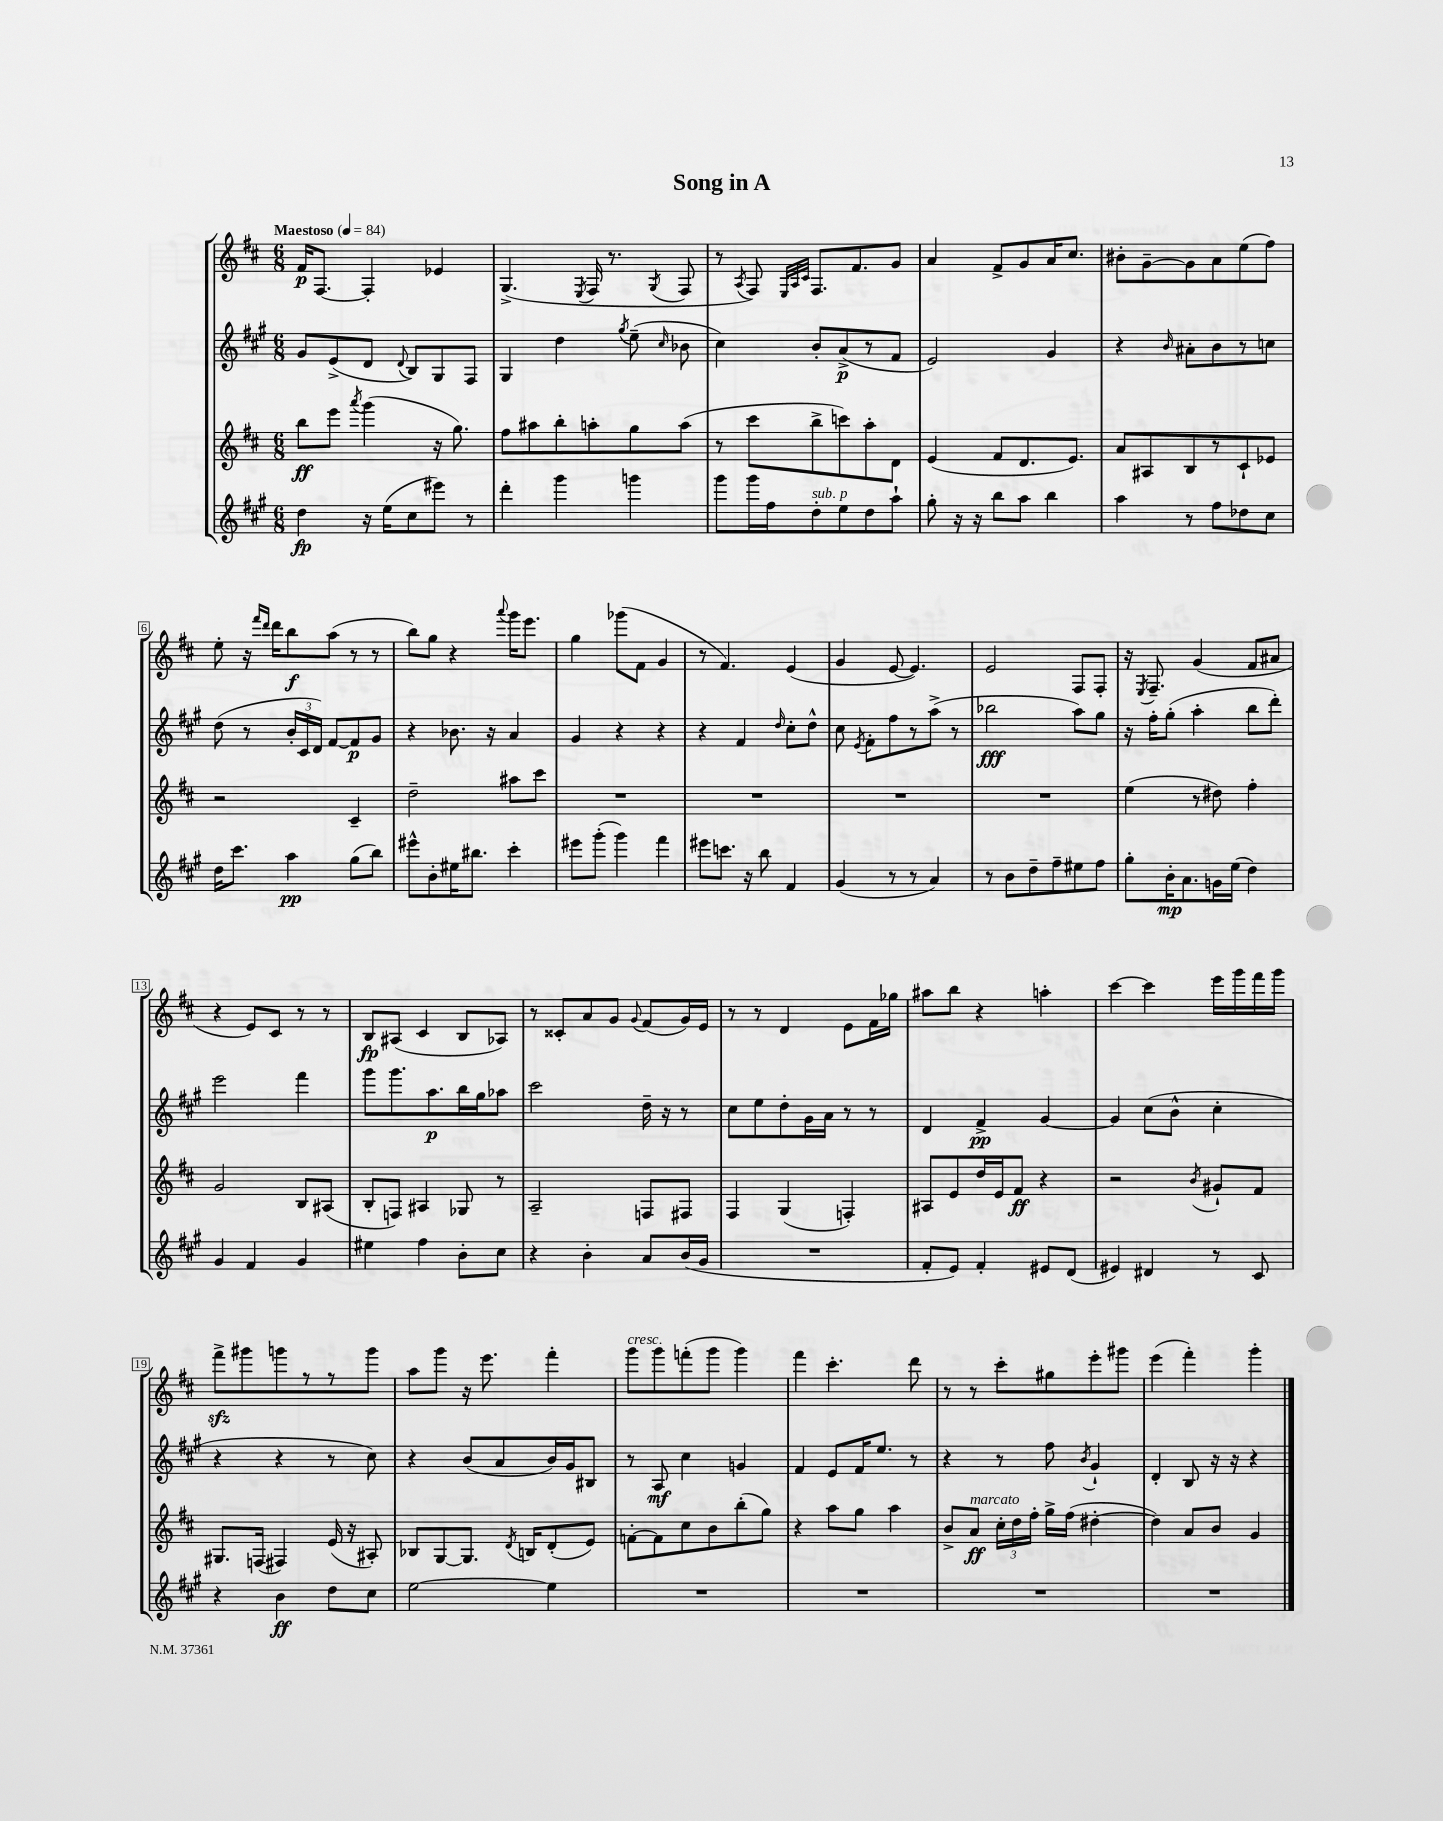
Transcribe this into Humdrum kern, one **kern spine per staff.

**kern	**kern	**kern	**kern
*staff4	*staff3	*staff2	*staff1
*clefG2	*clefG2	*clefG2	*clefG2
*k[f#c#g#]	*k[f#c#]	*k[f#c#g#]	*k[f#c#]
*M6/8	*M6/8	*M6/8	*M6/8
*MM84	*MM84	*MM84	*MM84
4dd	8bb	8g#	16f#
.	.	.	[8.F#
.	8eee	(8e^	.
.	8qaaa	.	.
16r	(4ggg	8d	4F#']
(16ee	.	.	.
.	.	8qqd	.
8cc#	.	8B)	.
8eee#)	16r	8G#	4e-
.	8.gg)	.	.
8r	.	8F#	.
=	=	=	=
4ddd'	8ff#	4G#	(4.G^
.	8aa#	.	.
4ggg#	8bb'	4dd	.
.	.	.	8qE
.	8aa'	.	16F#
.	.	.	8.r
.	.	8qgg#	.
4ggg	8gg	(8ee~	.
.	.	16qqcc#	8qG
.	(8aa	8b-	8F#
=	=	=	=
8ggg#	8r	4cc#)	8r
.	.	.	8qA
16ggg#	8ccc#	.	8F#)
16ff#	.	.	.
.	.	.	32qqE
.	.	.	32qqA
.	.	.	32qqc#
8dd'	8bb^	8b'	8.F#
8ee	8ccc)	(8a^	.
.	.	.	8.f#
8dd	8aa'	8r	.
8aa`	8d	8f#	8g
=	=	=	=
8gg#'	(4e	2e)	4a
16r	.	.	.
16r	.	.	.
8bb	8f#	.	8f#^
8aa	8.d	.	8g
4bb	.	4g#	16a
.	8.e)	.	8.cc#
=	=	=	=
4aa	8a	4r	8b#'
.	8A#	.	[8g~
.	.	16qqb	.
8r	8B	8a#'	8g]
8ff#	8r	8b	8a
8dd-	8c#`	8r	(8ee
8cc#	8e-	8cc	8ff#)
=	=	=	=
16dd	2r	(8dd	8ee'
8.ccc#	.	.	.
.	.	8r	16r
.	.	.	16qqfff#
.	.	.	16qqddd
.	.	.	16ddd
4aa	.	24b'	8bb
.	.	24c#	.
.	.	24d)	.
.	.	[8f#	(8aa
(8gg#	4c#~	8f#]	8r
8bb)	.	8g#	8r
=	=	=	=
8eee#^^	2dd~	4r	8bb)
8b'	.	.	8gg
16ee#	.	8.b-	4r
8.bb#	.	.	.
.	.	16r	.
.	.	.	8qqaaa
4ccc#'	8aa#	4a	16ggg
.	.	.	8.eee
.	8ccc#	.	.
=	=	=	=
8eee#	2.r	4g#	4gg
(8ggg#'	.	.	.
4ggg#)	.	4r	(8ggg-
.	.	.	8f#
4fff#	.	4r	4g
=	=	=	=
8eee#	2.r	4r	8r
8.ccc	.	.	4.f#)
.	.	4f#	.
16r	.	.	.
8bb	.	.	.
.	.	16qqdd	.
4f#	.	8cc#'	(4e
.	.	8dd^^	.
=	=	=	=
(4g#	2.r	8cc#	4g
.	.	8qe	.
.	.	8f#'	.
8r	.	8ff#	[8e
8r	.	8r	4.e])
4a)	.	(8aa^	.
.	.	8r	.
=	=	=	=
8r	2.r	2bb-	2e
8b	.	.	.
8dd~	.	.	.
8ff#~	.	.	.
8ee#	.	8aa)	8F#
8ff#	.	8gg#	8F#'
=	=	=	=
8gg#'	(4ee	16r	16r
.	.	.	8qE
.	.	16ff#'	8.F#~
16b'	.	(8gg#'	.
8.a	.	.	.
.	8r	4aa'	(4g
16g	8dd#)	.	.
(16ee	.	.	.
4dd)	4ff#'	8bb	8f#
.	.	8ddd')	8a#
=	=	=	=
4g#	2g	2eee	4r
4f#	.	.	8e)
.	.	.	8c#
4g#	8B	4fff#	8r
.	(8A#	.	8r
=	=	=	=
4ee#	8B'	8ggg#	8B
.	8F)	8.ggg#	(8A#
4ff#	4A#	.	4c#
.	.	8.aa	.
8b'	8G-	16bb	8B
.	.	16gg#	.
8cc#	8r	8aa-	8A-)
=	=	=	=
4r	2A~	2ccc#	8r
.	.	.	8c##'
4b'	.	.	8a
.	.	.	8g
.	.	.	8qqg
8a	8F	16dd~	(8f#
.	.	16r	.
(16b	8F#	8r	16g)
16g#	.	.	16e
=	=	=	=
2.r	4F#	8cc#	8r
.	.	8ee	8r
.	(4G	8dd'	4d
.	.	16g#	.
.	.	16a	.
.	4F')	8r	8e
.	.	8r	16f#
.	.	.	16gg-
=	=	=	=
8f#'	8A#	4d	8aa#
8e)	8e	.	8bb
4f#'	16dd	4f#^	4r
.	16e	.	.
.	8f#	.	.
8e#	4r	[4g#	4aa'
(8d	.	.	.
=	=	=	=
4e#)	2r	4g#]	[4ccc#
4d#	.	(8cc#	4ccc#]
.	.	8b^^	.
.	8qb	.	.
8r	8g#`	4cc#'	16eee
.	.	.	16ggg
8c#	8f#	.	16fff#
.	.	.	16ggg
=	=	=	=
4r	8.G#	4r	8fff#^
.	.	.	8ggg#
.	(16F	.	.
4b	4F#)	4r	8ggg
.	.	.	8r
8dd	(16e	8r	8r
.	16r	.	.
8cc#	8A#')	8cc#)	8ggg
=	=	=	=
[2ee	8B-	4r	8aa
.	[8G	.	8ggg
.	8.G]	(8b	16r
.	.	.	8.eee
.	.	8a	.
.	8qd	.	.
.	16B	.	.
4ee]	(8d'	16b)	4fff#'
.	.	16g#	.
.	8e)	8B#	.
=	=	=	=
2.r	[8f'	8r	8ggg
.	8f]	8A	8ggg
.	8cc#	4cc#	(8fff'
.	8b	.	8ggg
.	(8bb'	4g	4ggg)
.	8gg)	.	.
=	=	=	=
2.r	4r	4f#	4fff#
.	8aa	8e	4.ccc#'
.	8gg	16f#	.
.	.	8.ee	.
.	4aa	.	.
.	.	8r	8ddd
=	=	=	=
2.r	8b^	4r	8r
.	8a	.	8r
.	24cc#'	8r	8ccc#'
.	24dd	.	.
.	24ff#'	.	.
.	16gg^	8ff#	8gg#
.	(16ff#	.	.
.	.	8qb	.
.	[4dd#'	4g#`	8eee'
.	.	.	8ggg#
=	=	=	=
2.r	4dd#])	4d'	(4eee
.	8a	8B	4fff#')
.	8b	16r	.
.	.	16r	.
.	4g	4r	4ggg'
==	==	==	==
*-	*-	*-	*-
